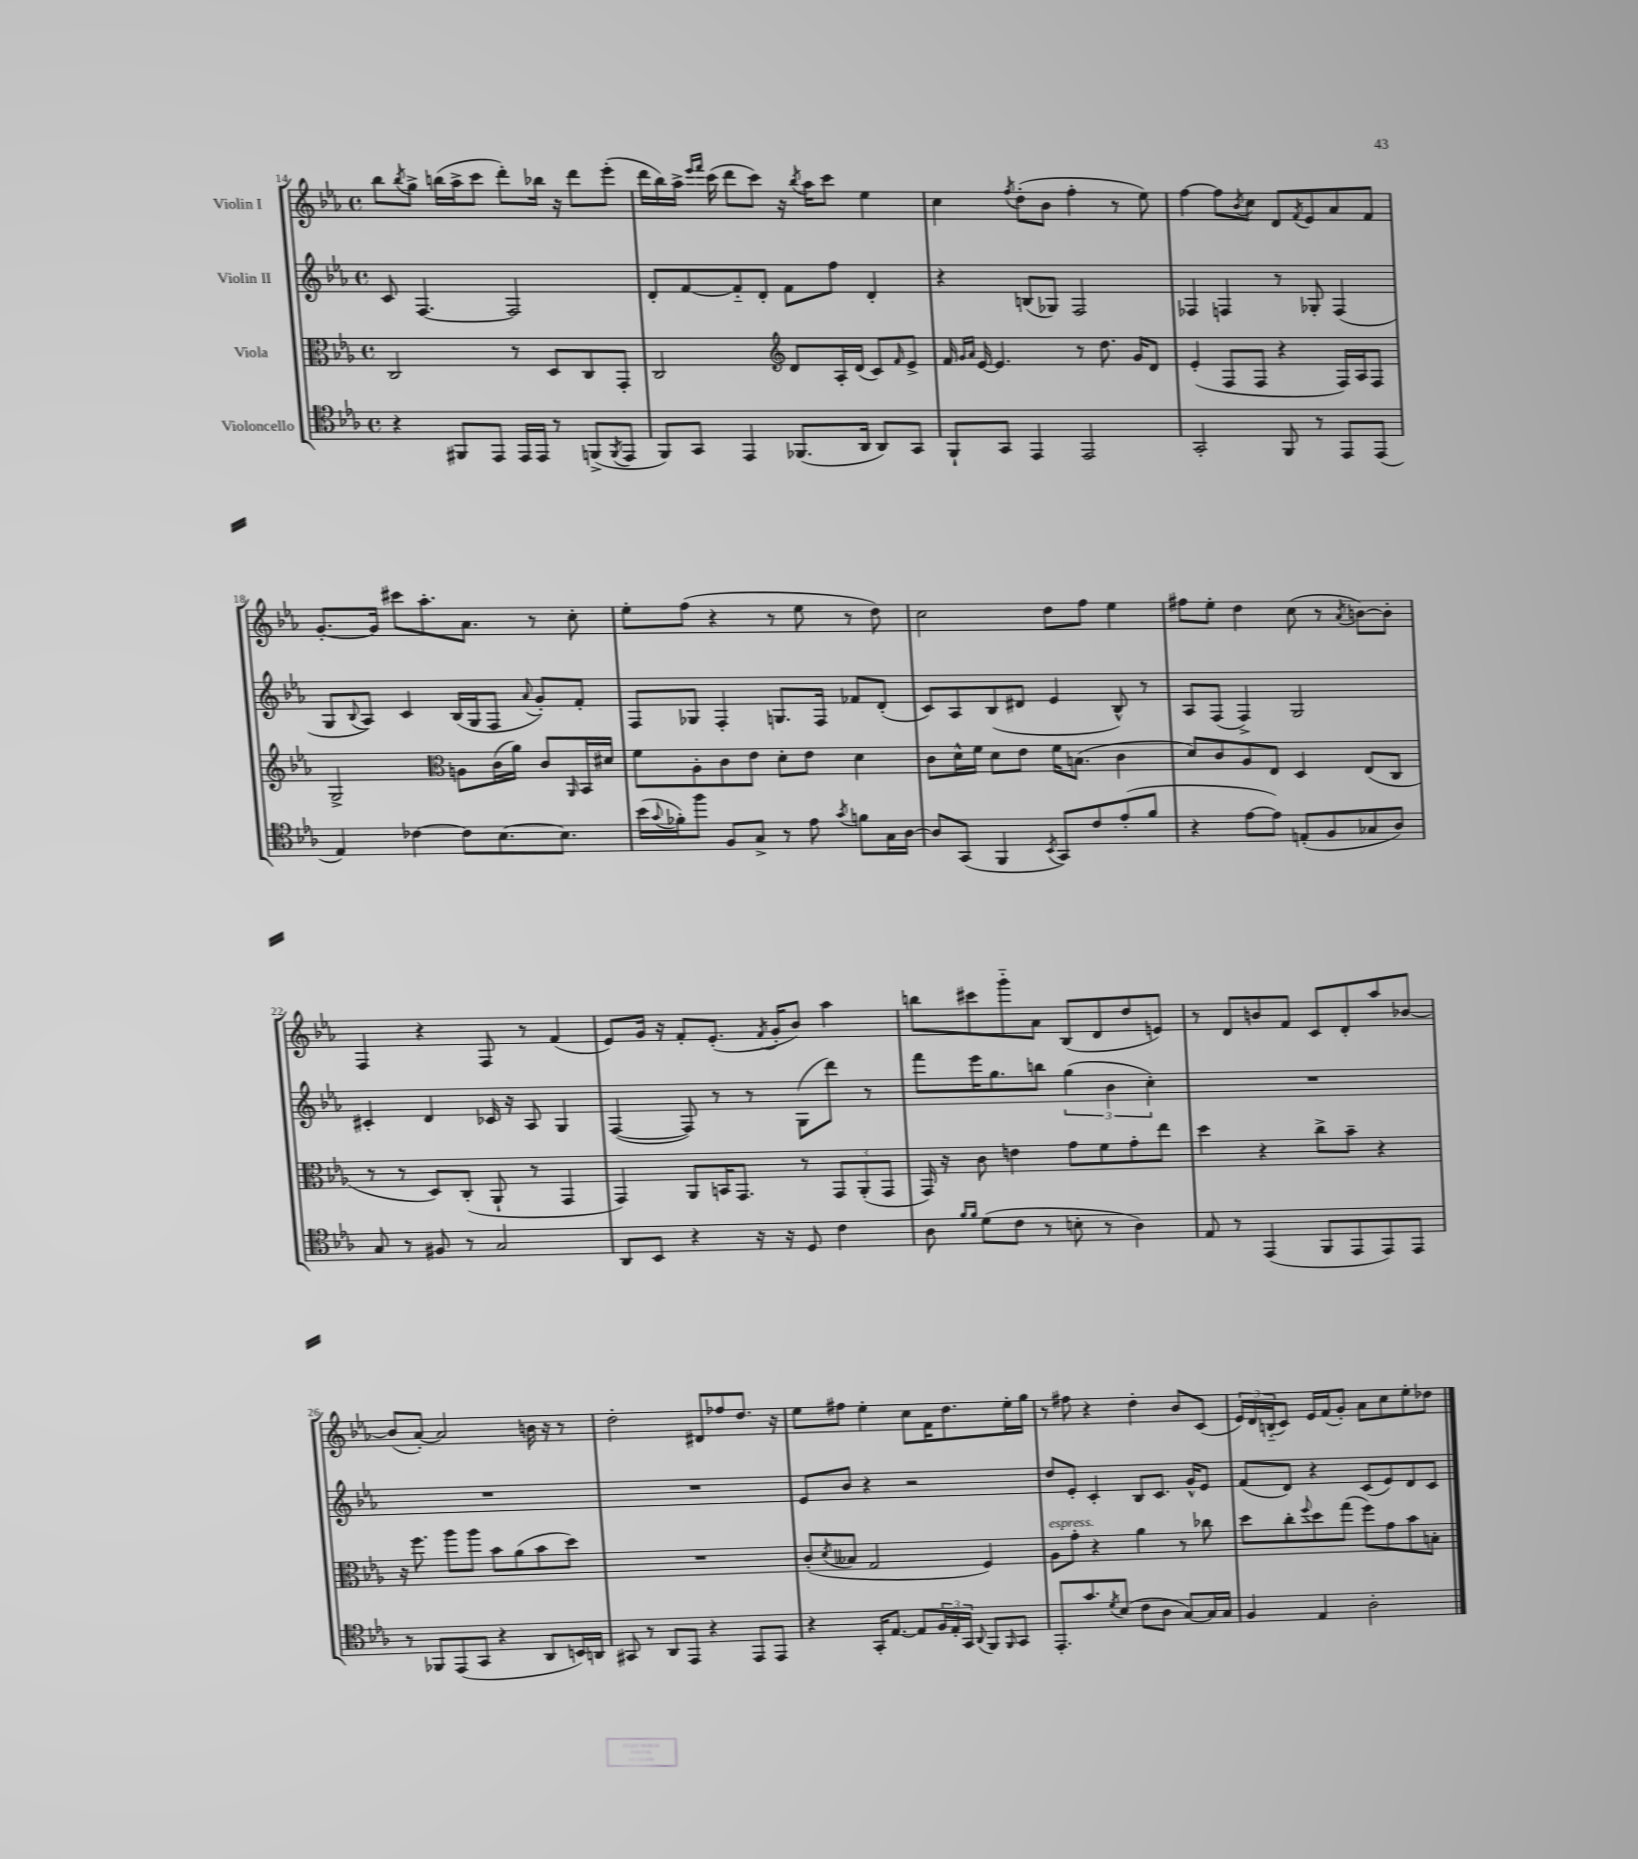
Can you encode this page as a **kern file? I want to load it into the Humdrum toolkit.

**kern	**kern	**kern	**kern
*part4	*part3	*part2	*part1
*staff4	*staff3	*staff2	*staff1
*I"Violoncello	*I"Viola	*I"Violin II	*I"Violin I
*clefC4	*clefC3	*clefG2	*clefG2
*k[b-e-a-]	*k[b-e-a-]	*k[b-e-a-]	*k[b-e-a-]
*M4/4	*M4/4	*M4/4	*M4/4
*met(c)	*met(c)	*met(c)	*met(c)
=14	=14	=14	=14
4r	2C/	8c/	8bb-\L
.	.	.	8qbb-/
.	.	[4.F/	8gg^\J
8FF#X/L	.	.	(16bbn\LL
.	.	.	16aa-^\J
8EE-/J	.	.	8ccc\J
16EE-/LL	8r	2F/]	8ddd'\L)
16EE-/JJ	.	.	.
8r	8D/L	.	16bb-X\Jk
.	.	.	16r
(8FFn^/L	8C/	.	8ddd\L
8qFF/	.	.	.
8EE-/J	8GG'/J	.	(8eee-'\J
=15	=15	=15	=15
8FF/L)	2C/	8d'/L	16ddd\LL
.	.	.	16bb-\)
8GG/J	.	[8f/	16aa-^\JJ
.	.	.	16qqeee-/LL
.	.	.	16qqfff/JJ
.	.	.	(16ccc\
4EE-/	.	8f/]	8ddd\L
.	.	8d'/J	8ccc\J)
*	*clefG2	*	*
(8.FF-X/L	8d/L	8f\L	16r
.	.	.	8qbb-/
.	.	.	16aa-\KL
.	16A-'/L	8ff\J	8ccc\J
16AA-/Jk	(16d/JJ	.	.
8AA-/L)	8c/L)	4d'/	4ee-\
.	16qqf/	.	.
8GG/J	8e-^/J	.	.
=16	=16	=16	=16
8FF`/L	16f/	4r	4cc\
.	16qqg/LL	.	.
.	16qqa-/JJ	.	.
.	[16e-/	.	.
8GG/J	4.e-/]	.	.
.	.	.	8qff/
4EE-/	.	(8Bn/L	(8dd'\L
.	.	8G-X/J)	8b-\J
2EE-/	8r	2F/	4ff'\
.	8.dd\	.	.
.	.	.	8r
.	16g/KL	.	.
.	8d/J	.	8ee-\)
=17	=17	=17	=17
2GG'/	(4e-'/	4F-X/	[4ff\
.	8F/L	4Fn/	8ff\L]
.	.	.	8qb-/
.	8F/J	.	8cc\J
8FF/	4r	8r	8d/L
.	.	.	8qf/
8r	.	8G-X'/	8e-/
8EE-/L	16F/LL)	(4F/	8a-/
.	16A-/J	.	.
(8EE-/J	8F/J	.	8f/J
!!LO:LB:g=z
=18	=18	=18	=18
4E-/)	2G^/	8G/L	[8.g'/L
.	.	8qqB-/	.
.	.	8A-/J)	.
.	.	.	16g/Jk]
[4c-X\	.	4c/	8ccc#X\L
.	.	.	8.aa-'\
*	*clefC3	*	*
8c-\L]	8An\L	(16B-/LL	.
.	.	16G/J	8.a-\J
[8.B-\	(16c\L	8F/J	.
.	16a-\JJ)	.	.
.	.	8qqa-/	.
.	8c/L	8g'/L)	8r
8.B-\J]	.	.	.
.	16qqAA-/	.	.
.	16BB-/L	8f'/J	8cc'\
.	16d#X/JJ	.	.
=19	=19	=19	=19
(16b-\LL	8f\L	8F/L	8ee-'\L
8qqg/	.	.	.
16f-X'\J)	.	.	.
8ff\J	8A-'\	8G-X/J	(8ff\J
8F/L	8c\	4F'/	4r
8G^/J	8e-\J	.	.
8r	8d'\L	8.Gn/L	8r
8e-\	8e-\J	.	8ee-\
.	.	16F/Jk	.
8qg/	.	.	.
8fn\L	4d\	8f-X/L	8r
16G\L	.	(8d'/J	8dd\)
[16A-\JJ	.	.	.
=20	=20	=20	=20
8A-/L]	8c\L	8c/L)	2cc\
(8GG/J	16d^^\L	8A-/	.
.	16f\JJ	.	.
4FF/	8d\L	(8B-/	.
.	8e-\J	8d#X/J	.
8qBB-/	.	.	.
8GG/L)	16f\KL	4e-/	8dd\L
.	(8.Bn\J	.	.
8c/	.	.	8ff\J
(8e-'/	4c\	8B-^^/)	4ee-\
8f/J	.	8r	.
=21	=21	=21	=21
4r	8d/L)	8A-/L	8ff#X\L
.	8c/	(8F/J	8ee-'\J
[8e-\L	8A-/	4F^/)	4dd\
8e-\J])	8E-/J	.	.
(8En'/L	4D/	2G/	(8cc\
8F/	.	.	8r
.	.	.	8qa-/
8G-X/	(8E-/L	.	[8bn\L)
8A-/J)	8C/J	.	8b'\J]
!!LO:LB:g=z
=22	=22	=22	=22
8G/	8r	4c#X'/	4F/
8r	8r	.	.
8F#X/	8D/L)	4d/	4r
8r	(8C'/J	.	.
2G/	8AA-`/	16c-X/	8F/
.	.	16r	.
.	8r	8A-/	8r
.	4GG/	4G/	(4f/
=23	=23	=23	=23
8AA-/L	4GG/)	([4F/	8e-/L)
8BB-/J	.	.	16g/Jk
.	.	.	16r
4r	8AA-/L	8F/])	8f'/L
.	16BBn/K	8r	(8.e-'/J
.	8.GG/J	.	.
16r	.	8r	.
.	.	.	8qf/
16r	.	.	16g'/KL
8D/	8r	(8G\L	8b-/J)
4c\	12GG/L	8ddd\J)	4aa-\
.	(12AA-'/	.	.
.	.	8r	.
.	12GG/J	.	.
=24	=24	=24	=24
8A-\	16GG/)	8fff\L	8bbn\L
.	16r	.	.
16qqf/LL	.	.	.
16qqf/JJ	.	.	.
(8d\L	8c\	16eee-\K	8ccc#X\
.	.	8.gg\	.
8c\J	4en\	.	8ggg\
8r	.	8bbn\J	8a-\J
8Bn'\	8g\L	(6gg\	(8B-/L
8r	8f\	.	8d/
.	.	6b-\	.
4A-\)	8g'\	.	8dd/
.	.	6cc'\)	.
.	8ee-\J	.	8en/J)
=25	=25	=25	=25
8E-/	4dd\	1r	8r
8r	.	.	8d/L
(4EE-/	4r	.	8bn/
.	.	.	8f/J
8FF/L	8cc^\L	.	8c/L
8EE-/	8b-~\J	.	8d'/
8EE-/)	4r	.	8aa-/
8EE-/J	.	.	[8b-X/J
!!LO:LB:g=z
=26	=26	=26	=26
8r	16r	1r	(8b-/L]
.	8.ff\	.	.
8FF-X/L	.	.	[8a-'/J)
(8EE-/	8aa-\L	.	2a-/]
8GG/J	8aa-\J	.	.
4r	8b-\L	.	.
.	(8a-\	.	.
8AA-/L	8b-\	.	16bn\
.	.	.	16r
16BBn/L)	8dd\J)	.	8r
16AAn/JJ	.	.	.
=27	=27	=27	=27
8GG#X/	1r	1r	2dd'\
8r	.	.	.
8AA-/L	.	.	.
8EE-/J	.	.	.
4r	.	.	8d#X/L
.	.	.	8ff-X/
8EE-/L	.	.	8.dd/J
8EE-/J	.	.	.
.	.	.	16r
=28	=28	=28	=28
4r	(8c'/L	8e-/L	8ee-\L
.	8qd/	.	.
.	8B--X/J	8b-/J	8ff#X\J
16GG'/KL	2G/	4r	4ee-'\
[8.E-/J	.	.	.
8E-/L]	.	2r	8cc\L
24F/L	.	.	16f\K
24E-'/	.	.	.
.	.	.	8.dd\
24GG/JJ	.	.	.
8qqAA-/	.	.	.
8FF/L	4F/)	.	.
16qqFF/	.	.	.
8GG/J	.	.	16ee-'\L
.	.	.	16gg\JJ
=29	=29	=29	=29
!	!LO:TX:a:i:t=espress.	!	!
8.EE-'/L	8A-\L	8dd/L	8r
.	8g'\J	8e-'/J	8ff#X\
8.g/	.	.	.
.	4r	4c'/	4r
8qd/	.	.	.
(8B-/J	.	.	.
8c\L	4a-\	8B-/L	4dd'\
8A-\J	.	8.c/J	.
[8G/L)	8r	.	8b-/L
.	.	16g^^/KL	.
16G/L]	8cc-X\	8e-/J	(8c/J
16G/JJ	.	.	.
=30	=30	=30	=30
4F/	8dd\L	(8f/L	24e-/LL)
.	.	.	24d/
.	.	.	(24Bn/J
.	8cc'\	8d/J)	8c/J)
.	8qqff/	.	.
4E-/	8dd\	4r	16e-/LL
.	.	.	(16f/J
.	(8gg\J	.	8g'/J)
2A-'\	8ff\L)	(8c/L	8a-\L
.	8g\	8e-/)	8cc\
.	8b-\	8d/	8ee-'\
.	8Bn'\J	8c/J	8dd-X\J
==	==	==	==
*-	*-	*-	*-
